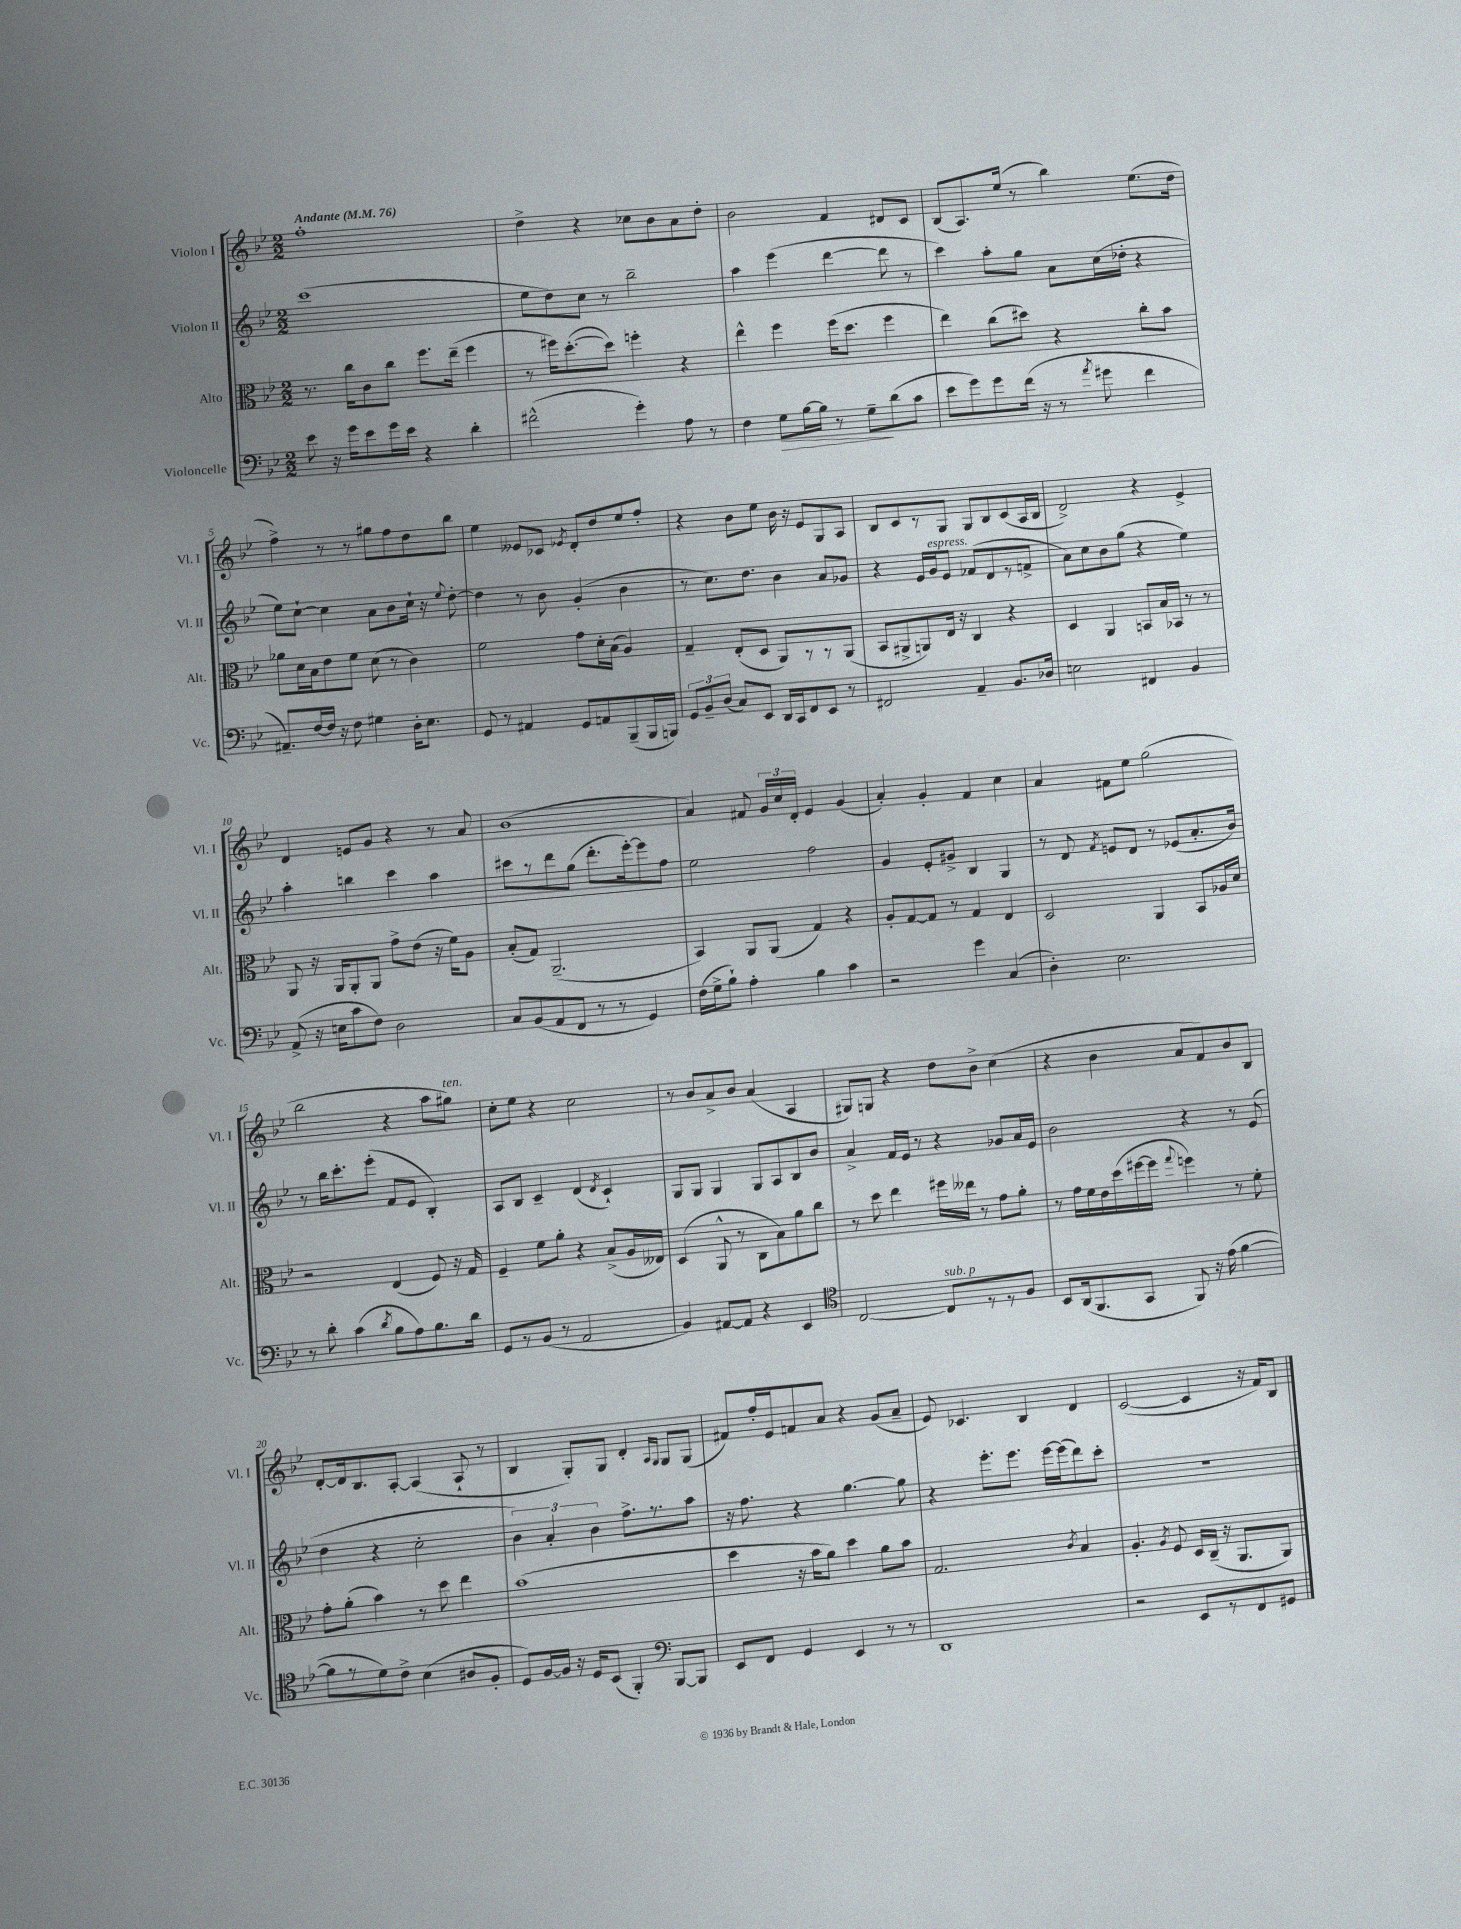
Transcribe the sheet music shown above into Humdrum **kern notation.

**kern	**dynam	**kern	**kern	**kern
*part4	*part4	*part3	*part2	*part1
*staff4	*staff4	*staff3	*staff2	*staff1
*I"Violoncelle	*	*I"Alto	*I"Violon II	*I"Violon I
*I'Vc.	*	*I'Alt.	*I'Vl. II	*I'Vl. I
*clefF4	*	*clefC3	*clefG2	*clefG2
*k[b-e-]	*	*k[b-e-]	*k[b-e-]	*k[b-e-]
*M2/2	*	*M2/2	*M2/2	*M2/2
*MM76	*	*MM76	*MM76	*MM76
=1	=1	=1	=1	=1
!	!	!	!	!LO:TX:a:B:t=Andante
8e-\	.	8.r	(1ccc	1ff'
16r	.	.	.	.
16g\KL	.	16cc\KL	.	.
8e-\	.	8c\	.	.
16g\L	.	8cc\J	.	.
16e-\JJ	.	.	.	.
4r	.	8.ff\L	.	.
.	.	(16ee-~\Jk	.	.
4d'\	.	4ff\	.	.
=2	=2	=2	=2	=2
(2f#X^^\	.	8r	8ee-\L	4dd^\
.	.	16ff#X\KL)	8dd\)	.
.	.	([8.dd'\	.	.
.	.	.	8cc\J	4r
.	.	8dd\J])	8r	.
4g'\)	.	4ffn'\	2bb-~\	8cc-X\L
.	.	.	.	8b-\
8A\	.	4r	.	8a\
8r	.	.	.	8dd'\J
=3	=3	=3	=3	=3
4F\	.	4ee-^^\	4aa\	2b-\
!	!LO:HP:b	!	!	!
8G\L	>	4ff\	(4eee-\	.
[16B-\L	.	.	.	.
16B-\JJ]	.	.	.	.
8r	.	(16ff\KL	[4ddd\	4f/
.	.	8.dd\J	.	.
8G~\L	.	.	.	.
(8d\	]	4ff\	8ddd\]	8d#X/L
8c\J	.	.	8r	8c/J
=4	=4	=4	=4	=4
8e-\L	.	4ee-\)	4ccc\)	(8B-/L
8g\)	.	.	.	8.A/)
8g\	.	(8cc\L	8aa'\L	.
.	.	.	.	(16ee-/Jk
(16f\Jk	.	8dd#X\J)	8gg\J	8r
16r	.	.	.	.
8r	.	4r	8a\L	4bb-\)
8qa/	.	.	.	.
8g#X\	.	.	(16cc\L	.
.	.	.	16dd-X'\JJ	.
4f\	.	8cc'\L	4r	(8.ee-\L
.	.	8b-\J	.	.
.	.	.	.	16dd\Jk
!!LO:LB:g=z
=5	=5	=5	=5	=5
8.AA#X~/L)	.	8a-X\L	8ee-\L)	4ff^\)
.	.	16d\L	[8cc`\J	.
[16F/L	.	16B-\J	.	.
16F/JJ]	.	8e-\	4cc\]	8r
16r	.	.	.	.
8F\	.	8f\J	.	8r
4G#X\	.	(8d\	8a\L	8gg#X\L
.	.	8r	8b-\	8ff\
16D'\KL	.	4c\)	16cc`\Jk	8dd\
8.E-\J	.	.	16r	.
.	.	.	8qqee-/	.
.	.	.	[8dd'\	8bb-\J
=6	=6	=6	=6	=6
8GG/	.	2f\	4dd\]	4ee-\
8r	.	.	.	.
4AA#X/	.	.	8r	8e--X/L
.	.	.	8b-\	8c-X/J
.	.	.	.	8qe-X/
8GG/L	.	8g\L	(4g'/	8d'/L
8AAn/	.	16d'\L	.	8dd/
.	.	(16B-\JJ	.	.
(8BBB-~/	.	4A/)	4b-\	8ee-/
16BBB-/L	.	.	.	8ff'/J
16BBBn/JJ)	.	.	.	.
=7	=7	=7	=7	=7
12GG/L	.	4G~/	8r	4r
12BB-~/	.	.	.	.
.	.	.	8.cc\L)	.
(12D/J	.	.	.	.
8C/L)	.	(8E-'/L	.	8b-\L
.	.	.	8.dd\J	.
8EE-/J	.	8D/J	.	8ee-\J
16DD/LL	.	8AA/L)	4b-\	16b-\
16CC/J	.	.	.	16r
8FF/	.	8r	.	8e-/L
8EE-/J	.	8r	8a/L	8G/
8r	.	(8AA/J	8g-X/J	8A/J
=8	=8	=8	=8	=8
2FF#X/	.	8BB-/L	4r	8B-/L
.	.	8AA#X^/	.	8c/
.	.	8AAn/)	16e-/LL	8r
!	!	!	!LO:TX:a:i:t=espress.	!
.	.	.	16g/J	.
.	.	16E-/Jk	8e-/J	8G/J
.	.	16r	.	.
4AA~/	.	4C/	(8f-X/L	8G/L
.	.	.	8d/	8B-/
8.BB-/L	.	4r	8r	(8c/
.	.	.	8fn^/J	16A/L
16D-X/Jk	.	.	.	16B-/JJ
=9	=9	=9	=9	=9
2En\	.	4D/	8a\L)	2d^/)
.	.	.	8cc\	.
.	.	4AA/	8b-\	.
.	.	.	(8gg\J	.
4FF#X/	.	8BBn/L	4r	4r
.	.	16B-/L	.	.
.	.	16BB-X/JJ	.	.
4BB-/	.	8r	4ee-\)	4e-^/
.	.	8r	.	.
!!LO:LB:g=z
=10	=10	=10	=10	=10
(8AA^/	.	8AA/	4aa'\	4d/
16r	.	16r	.	.
16En\KL	.	16AA/KL	.	.
8c\	.	8AA'/	4bbn\	8en/L
8F\J)	.	8AA/J	.	8g/J
2D\	.	8g^\L	4ccc\	4r
.	.	(8e-\J	.	.
.	.	16r	4aa\	8r
.	.	16f\KL)	.	.
.	.	8A\J	.	8a/
=11	=11	=11	=11	=11
8C/L	.	(8B-'/L	8ccc#X\L	(1b-
(8BB-/	.	8G/J)	8r	.
8AA/	.	(2.AA~/	8ddd\	.
8FF/J	.	.	(8gg\J	.
8r	.	.	8.ddd'\L	.
8r	.	.	.	.
.	.	.	[16eee-'\k)	.
4GG/)	.	.	8eee-\]	.
.	.	.	8ff\J	.
=12	=12	=12	=12	=12
(16F\LL	.	4BB-/)	2ee-\	4a/)
16G^\J	.	.	.	.
8B-`\J)	.	.	.	.
4A'\	.	8AA/L	.	8f#X/
.	.	(8AA/J	.	24g/LL
.	.	.	.	24cc/
.	.	.	.	24d'/JJ
4B-\	.	4G/)	2ff\	4e-/
4c\	.	4r	.	(4g/
=13	=13	=13	=13	=13
2r	.	8A'/L	4g/	4a'/)
.	.	[8G/	.	.
.	.	8G/J]	8e-'/L	4g'/
.	.	8r	8g#X^/J	.
4g\	.	4G/	4B-/	4f/
(4C/	.	4E-/	4G/	4cc\
=14	=14	=14	=14	=14
4D'\)	.	2D/	8r	4a/
.	.	.	8d/	.
.	.	.	8qf/	.
2.E-\	.	.	8en/L	8f#X\L
.	.	.	8d/J	8ee-\J
.	.	4AA/	8r	(2gg\
.	.	.	(8e-X/L	.
.	.	8BB-/L	8.a'/	.
.	.	16A-X/L	.	.
.	.	16d/JJ	16b-/Jk)	.
!!LO:LB:g=z
=15	=15	=15	=15	=15
8r	.	2r	8r	2bb-\
8d'\	.	.	16bb-\KL	.
.	.	.	8.ccc'\	.
(4c\	.	.	.	.
.	.	.	(8eee-'\J	.
8qd/	.	.	.	.
8B-\L	.	(4E-/	8f/L	4r
8A\)	.	.	8e-/J	.
8.B-\	.	8F/)	4B-'/)	8aa\L
!	!	!	!	!LO:TX:a:i:t=ten.
.	.	16r	.	8gg#X\J)
16d\Jk	.	16G/	.	.
=16	=16	=16	=16	=16
8GG/L	.	4F~/	8A/L	8cc'\L
8r	.	.	8B-/J	8ee-\J
(8BB-/J	.	8f\L	4c~/	4r
8r	.	8a'\J	.	.
2AA/	.	4r	(4d/	2cc\
.	.	.	8qd/	.
.	.	(8B-^/L	4c`/)	.
.	.	16A/L	.	.
.	.	16E--X/JJ)	.	.
=17	=17	=17	=17	=17
4BB-/)	.	(4D/	8G/L	8r
.	.	.	8G/J	8b-/L
[8AA#X/L	.	8AA^^/	4G/	8a^/
8AA#/J]	.	8r	.	8b-/J
4r	.	8C\L	8G/L	(4a/
.	.	8B-\)	8A/	.
4EE-/	.	8a\	8B-/	4A/
.	.	8cc\J	8b-/J	.
=18	=18	=18	=18	=18
*clefC4	*	*	*	*
[2C/	.	8r	4a^/	8G#X/L)
.	.	8dd\	.	8Gn/J
.	.	4ee-\	16f/LL	4r
.	.	.	16e-/JJ	.
.	.	.	8r	.
!LO:TX:a:i:t=sub. p	!	!	!	!
8C/L]	.	16ff#X\LL	4r	8dd\L
.	.	16ee--X\JJ	.	.
8r	.	8r	.	8b-^\J
8r	.	8g\L	8g-X/L	(4cc\
8F/J	.	8a'\J	16a/L	.
.	.	.	16e-/JJ	.
=19	=19	=19	=19	=19
8BB-/L	.	8r	2b-\	4r
(16AA/k	.	16g\LL	.	.
8.FF/	.	16f\	.	.
.	.	16e-\	.	4b-\
.	.	(16dd\	.	.
8GG/J	.	[16ff#X\	.	.
.	.	16ff#\JJ]	.	.
.	.	8qqgg/	.	.
8FF/)	.	4ffn\)	4r	8a/L
16r	.	.	.	8f/)
(16e-\	.	.	.	.
[4f\	.	8r	8r	8b-/
.	.	8f'\	(8e-/	8B-/J
!!LO:LB:g=z
=20	=20	=20	=20	=20
8f\L]	.	8g'\L	4dd\	[8d'/L
8r	.	(8a'\J	.	16d/k]
.	.	.	.	8.B-/
8d\)	.	4b-\)	4r	.
8c^\J	.	.	.	[8A'/J
(4B-\	.	8r	2cc'\	(4A/]
.	.	8dd\	.	.
8A#X/L	.	4ee-\	.	8A`/
8F'/J	.	.	.	8r
=21	=21	=21	=21	=21
8D/L)	.	(1b-	6b-\)	4B-/
[16F/L	.	.	.	.
.	.	.	6a'/	.
16F/JJ]	.	.	.	.
16r	.	.	.	8G'/L)
16D/KL	.	.	.	.
.	.	.	6b-\	.
(8BB-/J	.	.	.	8G/J
4FF'/)	.	.	8.ff^\L	4d'/
.	.	.	8.r	.
*clefF4	*	*	*	*
.	.	.	.	16qqA/LL
.	.	.	.	16qqG/JJ
[8BBB-/L	.	.	.	8G/L
8BBB-/J]	.	.	8aa\J	(8G/J
=22	=22	=22	=22	=22
8EE-/L	.	4dd\	16r	8f#X/L)
.	.	.	8.ff\	.
8FF/J	.	.	.	16ff'/L
.	.	.	.	16e-/J
4GG/	.	16r	4r	8fn/
.	.	16b-\KL	.	.
.	.	8a\J)	.	8a/J
4EE-/	.	4dd\	[4.gg\	4r
8r	.	8a\L	.	(8g/L
8r	.	8b-\J	8gg\]	8a~/J
=23	=23	=23	=23	=23
1DD	.	2.G/	4r	8e-/)
.	.	.	.	4.c-X/
.	.	.	8.eee-'\L	.
.	.	.	8.eee-\J	.
.	.	.	.	4B-/
.	.	.	[16eee-\LL	.
.	.	.	(16eee-\J]	.
.	.	8qc/	.	.
.	.	4B-/	8ddd\)	4d/
.	.	.	8ccc'\J	.
=24	=24	=24	=24	=24
2r	.	4.A'/	1r	([2c/
.	.	8qA/	.	.
.	.	8F/	.	.
8EE-/L	.	16D/LL	.	4c/]
.	.	(16C~/JJ	.	.
8r	.	16r	.	.
.	.	8.AA/L	.	.
8FF/	.	.	.	16r
.	.	.	.	16f/KL)
8GG#X/J	.	8AA/J)	.	8B-/J
==	==	==	==	==
*-	*-	*-	*-	*-
